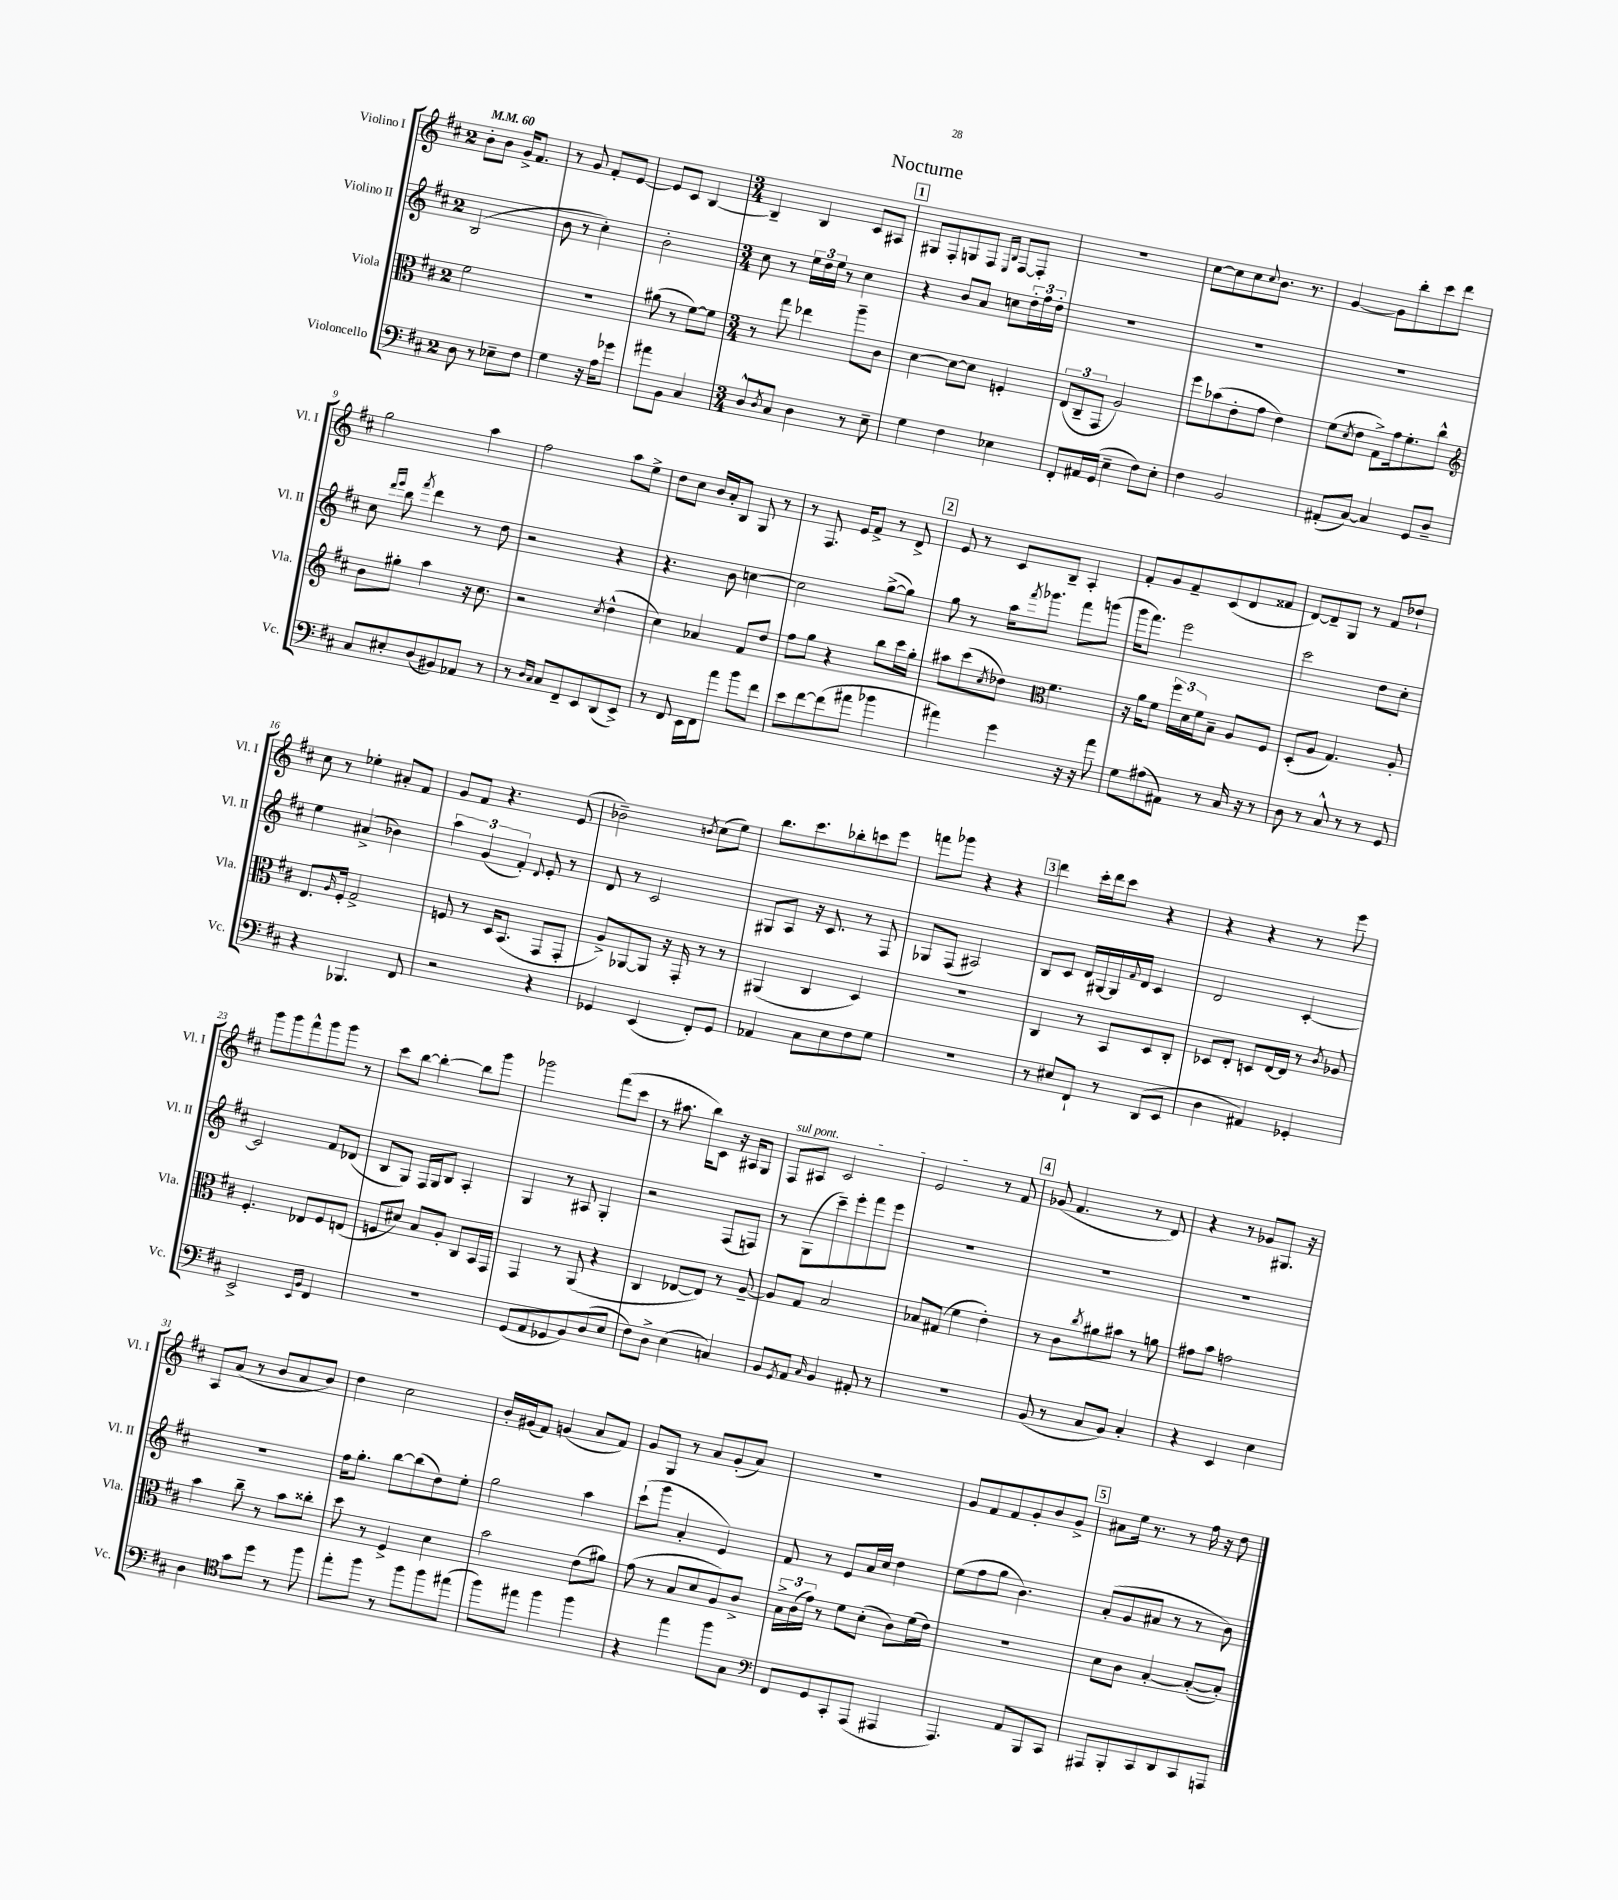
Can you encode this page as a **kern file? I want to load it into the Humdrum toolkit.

**kern	**kern	**kern	**kern
*staff4	*staff3	*staff2	*staff1
*clefF4	*clefC3	*clefG2	*clefG2
*k[f#c#]	*k[f#c#]	*k[f#c#]	*k[f#c#]
*M2/4	*M2/4	*M2/4	*M2/4
*MM60	*MM60	*MM60	*MM60
8D\	2f#\	(2B/	8b'\L
8r	.	.	8b\J
8E-~\L	.	.	16g^/LK
.	.	.	8.f#/J
8F#\J	.	.	.
=	=	=	=
4G\	2r	8b\	8r
.	.	8r	8g/
16r	.	4cc#'\)	8f#'/L
16A\LK	.	.	.
8g-\J	.	.	[8e/J
=	=	=	=
8a#\L	(8a#\	2b'\	8e/]L
8BB\J	8r	.	8c#/J
4C#/	[8f#\L)	.	[4B/
.	8f#\]J	.	.
=	=	=	=
*M3/4	*M3/4	*M3/4	*M3/4
8D^^/L	8r	8cc#\	4B~/]
8qD/	.	.	.
8C#/J	8gg\	8r	.
4D\	4ee-\	24ee\LL	4B/
.	.	24dd\	.
.	.	24ee\JJ	.
.	.	8r	.
8r	8aa~\L	4cc#\	8c#/L
8E~\	8c#\J	.	8A#/J
=	=	=	=
4G\	[4d\	4r	8G#/L
.	.	.	8F#'/
4F#\	8d\_L	8b/L	8G/
.	8d\]J	8a/J	8F#/J
.	.	.	16qqE/LL
.	.	.	16qqB/JJ
4E-\	4F'/	8cc\L	[8F#/L
.	.	24dd'\L	8F#'/]J
.	.	24ff#\	.
.	.	24dd'\JJ	.
=	=	=	=
8FF#'/L	(12E/L	2.r	2.r
.	12C#~/	.	.
16AA#/L	.	.	.
.	12GG/J	.	.
(16GG/JJ	.	.	.
4E~\	2A/)	.	.
8F#\L)	.	.	.
8E'\J	.	.	.
=	=	=	=
4F#\	8ff#\L	2.r	[8cc#\L
.	(8b-\	.	8cc#\]
2BB/	8e'\	.	8cc#\
.	.	.	8qqcc#/
.	8g\J	.	8.b\J
.	4e\)	.	.
.	.	.	8.r
=	=	=	=
(8AA#'/L	(8f#\L	2.r	[4g/
.	8qd/	.	.
[8C#/J)	8e\J	.	.
4C#/]	8G^\L)	.	8g\]L
.	16g\k	.	8bb'\
.	8.f#'\	.	.
8GG/L	.	.	8ccc#\
8D~/J	8cc#^^\J	.	8ddd\J
=	=	=	=
*	*clefG2	*	*
8C#/L	8b\L	8cc#\	2gg\
.	.	16qqddd/LL	.
.	.	16qqeee/JJ	.
8E#'/	8gg#'\J	8bb\	.
.	.	8qfff#/	.
(8D/	4aa\	4ddd\	.
8BB#/)	.	.	.
8AA-/J	16r	8r	4aa\
.	8.cc#\	.	.
8r	.	8dd\	.
=	=	=	=
8r	2r	2r	2ff#\
16qqD/LL	.	.	.
16qqC#/JJ	.	.	.
8C#/L	.	.	.
8FF#~/	.	.	.
8EE/	.	.	.
.	8qcc#/	.	.
(8DD/	(4dd^^\	4r	8aa\L
8EE^/J)	.	.	8ee^\J
=	=	=	=
8r	4cc#\)	4.r	8dd\L
8FF#/	.	.	8cc#\J
16EE\LL	4a-/	.	16b/LL
16FF#\J	.	.	16a'/J
8a\J	.	8b\	8B/J
8b\L	8f#/L	[4cc\	8G/
8f#\J	8dd/J	.	8r
=	=	=	=
8e\L	8ff#\L	2cc\]	8r
[8f#\	8gg\J	.	8.F#/
(8f#\]	4r	.	.
.	.	.	16e/LK
8a#\J	.	.	8f#^/J
4b-\	8bb\L	([8gg^\L	8r
.	16ccc#\L	8gg\]J)	8d^/
.	16gg'\JJ	.	.
=	=	=	=
4a#\)	8aa#\L	8gg\	8e/
.	(8ccc#\	8r	8r
.	8qcc#/	.	.
4g\	8dd-\J)	16aa\LK	8c#/L
.	.	8qfff#/	.
.	.	8.ggg-\J	.
*	*clefC3	*	*
.	4.f#\	.	8B~/J
16r	.	8fff#\L	4A'/
16r	.	.	.
8a#\	.	(8ggg\J	.
=	=	=	=
8G\L	16r	16ggg\LK	8f#'/L
.	16a\LK	8.fff#\J)	.
(8A#\	8f#\J	.	8g/
8AA#\J)	24ff#\LL	2eee\	8f#~/
.	24d\	.	.
.	24f#\J	.	.
8r	8B~\J	.	(8c#/
16C#/	8A/L	.	8d/
16r	.	.	.
8r	8F#/J	.	8f##/J
=	=	=	=
8D\	(8D'/L	2ccc#\	[8d/L)
8r	8A/J	.	8d~/]
8C#^^/	4.G/)	.	8G/J
8r	.	.	8r
8r	.	8dd\L	8f#/L
8GG/	8A'/	8cc#'\J	8dd-`/J
=	=	=	=
4r	8.E/L	4ee\	8cc#\
.	.	.	8r
.	16qqA/	.	.
.	16F#'/Jk	.	.
4.BBB-/	2G^/	(4a#^/	4ee-'\
.	.	4b-\)	8a#'/L
8FF#/	.	.	8f#/J
=	=	=	=
2r	8F/	6aa\	8g/L
.	8r	.	8f#/J
.	.	(6g/	.
.	16D/LK	.	4.r
.	(8.BB/J	.	.
.	.	6f#'/)	.
.	.	8qqd/	.
4r	8GG/L	8e'/	.
.	8GG'/J	8r	(8e/
=	=	=	=
4GG-/	8A^/L)	8d/	2b-~\)
.	[8AA-/	8r	.
(4EE/	8AA-/]J	2c#/	.
.	16r	.	.
.	16GG'/	.	.
.	.	.	8qb/
8FF#'/L)	8r	.	(8cc#\L
8GG-/J	8r	.	8ee\J)
=	=	=	=
4AA-/	(4AA#/	8G#/L	8.bb\L
.	.	8A/J	.
.	.	.	8.ccc#\
8C#\L	4C#/	16r	.
.	.	8.c#/	.
8E\	.	.	8bb-'\
8F#\	4D/)	8r	8ccc\
8G\J	.	8F#/	8eee\J
=	=	=	=
2.r	2.r	8G-/L	8fff\L
.	.	(8F#/J	8ggg-\J
.	.	2A#/)	4r
.	.	.	4r
=	=	=	=
8r	4C#/	8B/L	4ddd\
8E#/L	.	8c#/J	.
8FF#`/J	8r	16d/LL	16ccc#'\LL
.	.	[16G#/	16ddd\J
8r	8BB/L	16G#/]	8ccc#\J
.	.	8qqf#/	.
.	.	16d/JJ	.
(8DD/L	8D/	4c#/	4r
8EE/J	8C#'/J	.	.
=	=	=	=
4D\	8D-/L	2d/	4r
.	8E'/J	.	.
4AA#/)	8D/L	.	4r
.	[16E/L	.	.
.	16E/]JJ	.	.
4GG-'/	8r	[4c#'/	8r
.	8qc#/	.	.
.	8A-/	.	8eee\
=	=	=	=
2EE^/	4.F#'/	2c#/]	8ggg\L
.	.	.	8ggg\
.	.	.	8fff#^^\
.	8E-/L	.	8ggg\
16qqEE/LL	.	.	.
16qqBB/JJ	.	.	.
4FF#/	8F#/	8f#/L	8ggg\J
.	(8E/J	(8d-/J	8r
=	=	=	=
2.r	8F/L	8B/L	8ccc#\L
.	8d#/J)	8G/J)	[8bb\J
.	8B/L	16F#/LL	4bb'\_
.	.	16G/J	.
.	8A'/J	8B/J	.
.	8C#/L	4A'/	8bb\]L
.	16BB/L	.	8ggg\J
.	16GG/JJ	.	.
=	=	=	=
(8GG/L	4GG/	4G/	2ggg-\
8AA/	.	.	.
8GG-/	8r	8r	.
8BB/)	(8AA/	8A#/	.
(8D/	4r	4G'/	(8fff#\L
8E/J	.	.	8ccc#\J
=	=	=	=
8F#\L)	4C#/	2r	8r
8D^\J	.	.	8.aa#\
(4E\	[8E-/L	.	.
.	.	.	16bb\LK)
.	8E-/]J)	.	8c#\J
4C/)	8r	(8F#/L	16r
.	.	.	16A#/LK
.	[8A~/	8F/J)	8G/J
=	=	=	=
8BB/L	8A/]L	8r	8F#/L
8qGG/	.	.	.
8AA/J	8G/J	(8G\L	8A#/J
16qqC#/	.	.	.
4BB/	2B/	8ccc#~\)	2c#/
.	.	8eee'\	.
8AA#'/	.	8fff#\	.
8r	.	8eee\J	.
=	=	=	=
2.r	8B-/L	2.r	2e/
.	(8G#/J	.	.
.	4f#\	.	.
.	4e'\)	.	8r
.	.	.	8f#/
=	=	=	=
(8BB/	8r	2.r	(8g-/
8r	8c#\L	.	4.f#/
.	8qcc#/	.	.
8C#/L	8a#\	.	.
8BB/J)	8b#\J	.	.
4C#'/	8r	.	8r
.	8a\	.	8d/)
=	=	=	=
4r	8g#\L	2.r	4r
.	8b\J	.	.
4EE/	2g\	.	8r
.	.	.	8g-/L
4E\	.	.	8.G#/J
.	.	.	16r
=	=	=	=
4D\	4b\	2.r	8A/L
.	.	.	(8a/J
*clefC4	*	*	*
8g\L	8cc#~\	.	8r
8dd\J	8r	.	8b/L
8r	8b\L	.	8a/
8ff#\	8cc##'\J	.	8b/J)
=	=	=	=
8ee'\L	8dd\	16ff#\LK	4dd\
.	.	8.gg'\J	.
8ff#\J	8r	.	.
8r	4F#^/	[8bb\L	2cc#\
8ff#\L	.	(8bb\]	.
8ff#\	4d\	8dd\)	.
(8ee#\J	.	8ee'\J	.
=	=	=	=
8ff#\L)	2b\	2gg\	16b'/LL
.	.	.	(16g#/J
8ee#\J	.	.	8f#/J)
4ff#\	.	.	(4g/
4ff#\	(8e\L	4aa\	8a/L
.	8a#\J)	.	8f#/J)
=	=	=	=
4r	(8g\	(8ccc#`\L	8g/L
.	8r	8ggg\J	8G/J
4ee\	8B/L	4a'/	8r
.	8d/	.	8a/L
8ff#\L	8A/)	4e/)	(8g'/
8G\J	8c#^/J	.	8a/J)
=	=	=	=
*clefF4	*	*	*
8FF#/L	24B^\LL	8f#/	2.r
.	(24c#\	.	.
.	24g\JJ)	.	.
8GG/	8r	8r	.
8CC#'/	8f#\L	8e/L	.
(8AAA/J	(8d'\J	16a/L	.
.	.	16cc#/JJ	.
4AAA#/	8c#\L)	4dd\	.
.	(16f#\L	.	.
.	16e\JJ)	.	.
=	=	=	=
4.AAA/)	2.r	(8ee\L	8g/L
.	.	8ff#\	8f#/
.	.	8gg\J	8f#/
8AA/L	.	4.b\)	8g'/
8BBB/	.	.	8b/
8CC#/J	.	.	8g^/J
=	=	=	=
8AAA#/L	8d\L	(8a'/L	8a#\L
8BBB'/	8c#\J	8g/	16ee\Jk
.	.	.	8.r
8CC#/	[4B'/	8a#/J	.
8DD/	.	8r	8r
8CC#/	(8B'/_L	8r	16ff#\
.	.	.	16r
8AAA/J	8B'/]J)	8b\)	8dd\
==	==	==	==
*-	*-	*-	*-
